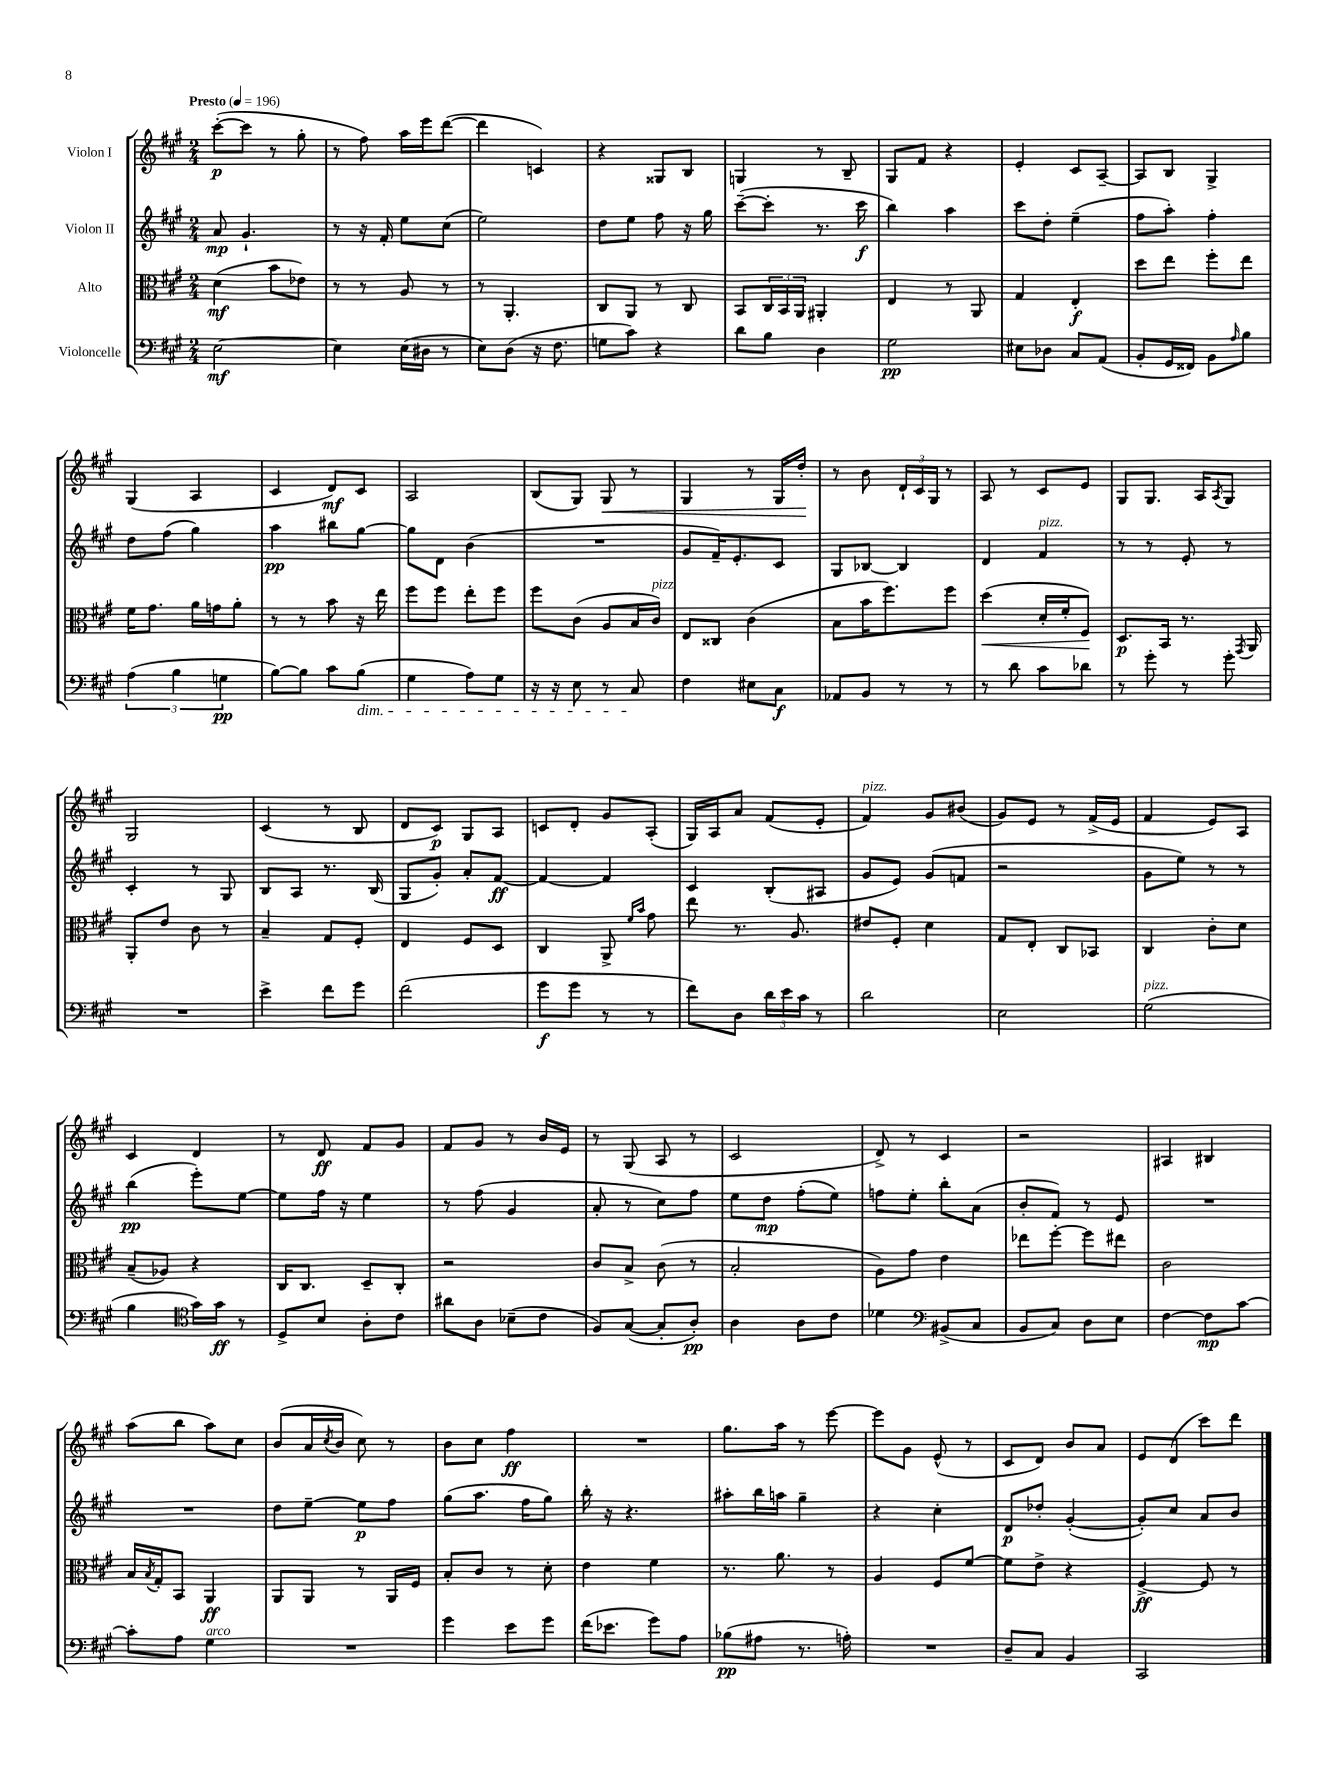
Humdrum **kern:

**kern	**dynam	**kern	**dynam	**kern	**dynam	**kern	**dynam
*part4	*part4	*part3	*part3	*part2	*part2	*part1	*part1
*staff4	*staff4	*staff3	*staff3	*staff2	*staff2	*staff1	*staff1
*I"Violoncelle	*	*I"Alto	*	*I"Violon II	*	*I"Violon I	*
*clefF4	*	*clefC3	*	*clefG2	*	*clefG2	*
*k[f#c#g#]	*	*k[f#c#g#]	*	*k[f#c#g#]	*	*k[f#c#g#]	*
*M2/4	*	*M2/4	*	*M2/4	*	*M2/4	*
*MM196	*	*MM196	*	*MM196	*	*MM196	*
=1	=1	=1	=1	=1	=1	=1	=1
!	!	!	!	!	!	!LO:TX:a:B:t=Presto	!
[2E\	mf	(4d\	mf	8a/	mp	([8ccc#'\L	p
.	.	.	.	4.g#`/	.	8ccc#\J]	.
.	.	8b\L	.	.	.	8r	.
.	.	8e-X\J)	.	.	.	8gg#'\	.
=2	=2	=2	=2	=2	=2	=2	=2
4E\]	.	8r	.	8r	.	8r	.
.	.	8r	.	16r	.	8ff#\)	.
.	.	.	.	16f#'/	.	.	.
(16E\LL	.	8A/	.	8ee\L	.	16aa\LL	.
16D#X\JJ	.	.	.	.	.	16eee\J	.
8r	.	8r	.	(8cc#\J	.	([8ddd\J	.
=3	=3	=3	=3	=3	=3	=3	=3
8E\L)	.	8r	.	2ee\)	.	4ddd\]	.
(8D\J	.	4.AA'/	.	.	.	.	.
16r	.	.	.	.	.	4cn/)	.
8.F#\	.	.	.	.	.	.	.
=4	=4	=4	=4	=4	=4	=4	=4
8Gn\L	.	8C#/L	.	8dd\L	.	4r	.
8c#\J)	.	8AA/J	.	8ee\J	.	.	.
4r	.	8r	.	8ff#\	.	8G##X/L	.
.	.	8C#/	.	16r	.	8B/J	.
.	.	.	.	16gg#\	.	.	.
=5	=5	=5	=5	=5	=5	=5	=5
8d\L	.	8BB/L	.	([8ccc#~\L	.	4Gn/	.
8B\J	.	24C#/L	.	8ccc#'\J]	.	.	.
.	.	24BB/	.	.	.	.	.
.	.	24AA/JJ	.	.	.	.	.
4D\	.	4AA#X'/	.	8.r	.	8r	.
.	.	.	.	.	.	8B~/	.
.	.	.	.	16ccc#\	f	.	.
=6	=6	=6	=6	=6	=6	=6	=6
2G#\	pp	4E/	.	4bb\)	.	8G#/L	.
.	.	.	.	.	.	8f#/J	.
.	.	8r	.	4aa\	.	4r	.
.	.	8AA/	.	.	.	.	.
=7	=7	=7	=7	=7	=7	=7	=7
8E#X\L	.	4G#/	.	8ccc#\L	.	4e'/	.
8D-X\J	.	.	.	8dd'\J	.	.	.
8C#/L	.	4E'/	f	(4ee~\	.	8c#/L	.
(8AA/J	.	.	.	.	.	[8A~/J	.
=8	=8	=8	=8	=8	=8	=8	=8
8BB'/L	.	8dd\L	.	8ff#\L	.	8A/L]	.
16GG#/L	.	8ee\J	.	8aa'\J)	.	8B/J	.
16FF##X/JJ)	.	.	.	.	.	.	.
8BB\L	.	8ff#'\L	.	4ff#'\	.	4G#^/	.
16qqA/	.	.	.	.	.	.	.
8B\J	.	8ee\J	.	.	.	.	.
!!LO:LB:g=z
=9	=9	=9	=9	=9	=9	=9	=9
(6A\	.	16f#\KL	.	8dd\L	.	(4G#/	.
.	.	8.g#\J	.	.	.	.	.
.	.	.	.	(8ff#\J	.	.	.
6B\	.	.	.	.	.	.	.
.	.	16a\LL	.	4gg#\)	.	4A/	.
.	.	16gn\J	.	.	.	.	.
6Gn\	pp	.	.	.	.	.	.
.	.	8a'\J	.	.	.	.	.
=10	=10	=10	=10	=10	=10	=10	=10
[8B\L)	.	8r	.	4aa\	pp	4c#/	.
8B\J]	.	8r	.	.	.	.	.
8c#\L	.	8b\	.	8bb#X\L	.	8d/L)	mf
!LO:TX:b:i:t=dim.	!	!	!	!	!	!	!
(8B\J	.	16r	.	[8gg#\J	.	8c#/J	.
.	.	16ee\	.	.	.	.	.
=11	=11	=11	=11	=11	=11	=11	=11
4G#\	.	8ff#\L	.	8gg#\L]	.	2A/	.
.	.	8ff#\J	.	8d\J	.	.	.
8A\L)	.	8ee'\L	.	(4b\	.	.	.
8G#\J	.	8ff#\J	.	.	.	.	.
=12	=12	=12	=12	=12	=12	=12	=12
16r	.	8ff#\L	.	2r	.	(8B/L	.
16r	.	.	.	.	.	.	.
8E\	.	(8c#\J	.	.	.	8G#/J)	.
!	!	!	!	!	!	!	!LO:HP:b
8r	.	8A/L	.	.	.	8G#/	<
8C#/	.	16B/L	.	.	.	8r	.
!	!	!LO:TX:a:i:t=pizz.	!	!	!	!	!
.	.	16c#/JJ)	.	.	.	.	.
=13	=13	=13	=13	=13	=13	=13	=13
4F#\	.	8E/L	.	8g#/L	.	4G#/	.
.	.	8C##X/J	.	16f#~/K)	.	.	.
.	.	.	.	8.e'/	.	.	.
8E#X\L	.	(4c#\	.	.	.	8r	.
8C#\J	f	.	.	8c#/J	.	16G#/LL	.
.	.	.	.	.	.	16dd'/JJ	.
.	.	.	.	.	.	.	[
=14	=14	=14	=14	=14	=14	=14	=14
8AA-X/L	.	8B\L	.	8G#/L	.	8r	.
8BB/J	.	16b\K	.	[8B-X/J	.	8b\	.
.	.	8.ff#\)	.	.	.	.	.
8r	.	.	.	4B-/]	.	24d`/LL	.
.	.	.	.	.	.	24c#/	.
.	.	.	.	.	.	24G#/JJ	.
8r	.	8ff#\J	.	.	.	8r	.
=15	=15	=15	=15	=15	=15	=15	=15
!	!	!	!LO:HP:b	!	!	!	!
8r	.	(4dd\	<	4d/	.	8A/	.
8d\	.	.	.	.	.	8r	.
!	!	!	!	!LO:TX:a:i:t=pizz.	!	!	!
8c#\L	.	16d'/LL	.	4f#/	.	8c#/L	.
.	.	16f#'/J	.	.	.	.	.
8d-X\J	.	8F#/J)	.	.	.	8e/J	.
.	.	.	[	.	.	.	.
=16	=16	=16	=16	=16	=16	=16	=16
8r	.	8.D/L	p	8r	.	8G#/L	.
8g#'\	.	.	.	8r	.	8.G#/J	.
.	.	16BB/Jk	.	.	.	.	.
8r	.	8.r	.	8e'/	.	.	.
.	.	.	.	.	.	16A/KL	.
.	.	.	.	.	.	8qA/	.
8g#'\	.	.	.	8r	.	8G#/J	.
.	.	8qGG#/	.	.	.	.	.
.	.	16AA/	.	.	.	.	.
!!LO:LB:g=z
=17	=17	=17	=17	=17	=17	=17	=17
2r	.	8AA'/L	.	4c#'/	.	2G#/	.
.	.	8e/J	.	.	.	.	.
.	.	8c#\	.	8r	.	.	.
.	.	8r	.	8G#/	.	.	.
=18	=18	=18	=18	=18	=18	=18	=18
4e^\	.	4B~/	.	8B/L	.	(4c#/	.
.	.	.	.	8A/J	.	.	.
8f#\L	.	8G#/L	.	8.r	.	8r	.
8g#\J	.	8F#'/J	.	.	.	8B/	.
.	.	.	.	(16B/	.	.	.
=19	=19	=19	=19	=19	=19	=19	=19
(2f#\	.	4E/	.	8G#/L	.	8d/L	.
.	.	.	.	8g#'/J)	.	8c#/J)	p
.	.	8F#/L	.	8a'/L	.	8G#/L	.
.	.	8D/J	.	[8f#/J	ff	8A/J	.
=20	=20	=20	=20	=20	=20	=20	=20
8g#\L	f	4C#/	.	4f#/_	.	8cn/L	.
8g#\J	.	.	.	.	.	8d'/J	.
8r	.	8AA^/	.	4f#/]	.	8g#/L	.
.	.	16qqf#/LL	.	.	.	.	.
.	.	16qqb/JJ	.	.	.	.	.
8r	.	8g#\	.	.	.	(8A'/J	.
=21	=21	=21	=21	=21	=21	=21	=21
8f#\L)	.	8ee\	.	4c#/	.	16G#/LL)	.
.	.	.	.	.	.	16A/J	.
8D\J	.	8.r	.	.	.	8a/J	.
24d\LL	.	.	.	(8B'/L	.	(8f#/L	.
24e\	.	.	.	.	.	.	.
.	.	8.A/	.	.	.	.	.
24c#\JJ	.	.	.	.	.	.	.
8r	.	.	.	8A#X/J	.	8e'/J	.
=22	=22	=22	=22	=22	=22	=22	=22
!	!	!	!	!	!	!LO:TX:a:i:t=pizz.	!
2d\	.	8e#X/L	.	8g#/L	.	4f#/)	.
.	.	8F#'/J	.	8e/J)	.	.	.
.	.	4d\	.	(8g#/L	.	8g#/L	.
.	.	.	.	8fn/J	.	(8b#X/J	.
=23	=23	=23	=23	=23	=23	=23	=23
2E\	.	8G#/L	.	2r	.	8g#/L)	.
.	.	8E'/J	.	.	.	8e/J	.
.	.	8C#/L	.	.	.	8r	.
.	.	8BB-X/J	.	.	.	(16f#^/LL	.
.	.	.	.	.	.	16e/JJ	.
=24	=24	=24	=24	=24	=24	=24	=24
!LO:TX:a:i:t=pizz.	!	!	!	!	!	!	!
(2G#\	.	4C#/	.	8g#\L	.	4f#/	.
.	.	.	.	8ee\J)	.	.	.
.	.	8c#'\L	.	8r	.	8e/L)	.
.	.	8d\J	.	8r	.	8A/J	.
!!LO:LB:g=z
=25	=25	=25	=25	=25	=25	=25	=25
4B\	.	(8B~/L	.	(4bb\	pp	4c#/	.
.	.	8A-X/J)	.	.	.	.	.
*clefC4	*	*	*	*	*	*	*
16g#\LL)	.	4r	.	8eee'\L)	.	4d/	.
16g#\JJ	ff	.	.	.	.	.	.
8r	.	.	.	[8ee\J	.	.	.
=26	=26	=26	=26	=26	=26	=26	=26
8D^/L	.	16C#/KL	.	8ee\L]	.	8r	.
.	.	8.C#/J	.	.	.	.	.
8B/J	.	.	.	16ff#\Jk	.	8d/	ff
.	.	.	.	16r	.	.	.
8A'\L	.	8D~/L	.	4ee\	.	8f#/L	.
8c#\J	.	8C#'/J	.	.	.	8g#/J	.
=27	=27	=27	=27	=27	=27	=27	=27
8a#X\L	.	2r	.	8r	.	8f#/L	.
8A\J	.	.	.	(8ff#\	.	8g#/J	.
(8B-X~\L	.	.	.	4g#/	.	8r	.
8c#\J	.	.	.	.	.	16b/LL	.
.	.	.	.	.	.	16e/JJ	.
=28	=28	=28	=28	=28	=28	=28	=28
8F#/L)	.	8c#/L	.	8a'/	.	8r	.
([8G#/J	.	8B^/J	.	8r	.	(8G#/	.
8G#'/L]	.	(8c#\	.	8cc#\L)	.	8A/	.
8A'/J)	pp	8r	.	8ff#\J	.	8r	.
=29	=29	=29	=29	=29	=29	=29	=29
4A\	.	2B'/	.	8ee\L	.	2c#/	.
.	.	.	.	8dd\J	mp	.	.
8A\L	.	.	.	(8ff#'\L	.	.	.
8c#\J	.	.	.	8ee\J)	.	.	.
=30	=30	=30	=30	=30	=30	=30	=30
4d-X\	.	8A\L)	.	8ffn\L	.	8d^/)	.
.	.	8g#\J	.	8ee'\J	.	8r	.
*clefF4	*	*	*	*	*	*	*
(8BB#X^/L	.	4e\	.	8bb'\L	.	4c#/	.
8C#/J	.	.	.	(8a\J	.	.	.
=31	=31	=31	=31	=31	=31	=31	=31
8BB/L	.	8ee-X\L	.	8b'/L	.	2r	.
8C#/J)	.	[8ff#'\J	.	8f#/J)	.	.	.
8D\L	.	8ff#\L]	.	8r	.	.	.
8E\J	.	8ee#X\J	.	8e/	.	.	.
=32	=32	=32	=32	=32	=32	=32	=32
[4F#\	.	2c#\	.	2r	.	4A#X/	.
8F#\L]	mp	.	.	.	.	4B#X/	.
[8c#\J	.	.	.	.	.	.	.
!!LO:LB:g=z
=33	=33	=33	=33	=33	=33	=33	=33
8c#'\L]	.	16B/LL	.	2r	.	(8aa\L	.
.	.	8qB/	.	.	.	.	.
.	.	16G#'/J	.	.	.	.	.
8A\J	.	8BB/J	.	.	.	8bb\J	.
!LO:TX:a:i:t=arco	!	!	!	!	!	!	!
4G#\	.	4AA/	ff	.	.	8aa\L)	.
.	.	.	.	.	.	8cc#\J	.
=34	=34	=34	=34	=34	=34	=34	=34
2r	.	8AA/L	.	8dd\L	.	(8b/L	.
.	.	8AA/J	.	[8ee~\J	.	16a/L	.
.	.	.	.	.	.	8qcc#/	.
.	.	.	.	.	.	16b/JJ	.
.	.	8r	.	8ee\L]	p	8cc#\)	.
.	.	16AA/LL	.	8ff#\J	.	8r	.
.	.	16F#/JJ	.	.	.	.	.
=35	=35	=35	=35	=35	=35	=35	=35
4g#\	.	8B'/L	.	(8gg#\L	.	8b\L	.
.	.	8c#/J	.	8.aa\J	.	8cc#\J	.
8e\L	.	8r	.	.	.	4ff#\	ff
.	.	.	.	16ff#\KL	.	.	.
8g#\J	.	8d'\	.	8gg#\J)	.	.	.
=36	=36	=36	=36	=36	=36	=36	=36
(16f#\KL	.	4e\	.	16bb'\	.	2r	.
8.e-X\J	.	.	.	16r	.	.	.
.	.	.	.	4.r	.	.	.
8g#\L)	.	4f#\	.	.	.	.	.
8A\J	.	.	.	.	.	.	.
=37	=37	=37	=37	=37	=37	=37	=37
(8B-X\L	pp	8.r	.	8aa#X'\L	.	8.gg#\L	.
8A#X\J	.	.	.	16bb\L	.	.	.
.	.	8.a\	.	16aan\JJ	.	16aa\Jk	.
8.r	.	.	.	4gg#~\	.	8r	.
.	.	8r	.	.	.	[8eee\	.
16An'\)	.	.	.	.	.	.	.
=38	=38	=38	=38	=38	=38	=38	=38
2r	.	4A/	.	4r	.	8eee\L]	.
.	.	.	.	.	.	8g#\J	.
.	.	8F#/L	.	4cc#'\	.	(8e^^/	.
.	.	[8f#/J	.	.	.	8r	.
=39	=39	=39	=39	=39	=39	=39	=39
8D~/L	.	8f#\L]	.	8d/L	p	8c#/L	.
8C#/J	.	8e^\J	.	8dd-X'/J	.	8d/J)	.
4BB/	.	4r	.	([4g#'/	.	8b/L	.
.	.	.	.	.	.	8a/J	.
=40	=40	=40	=40	=40	=40	=40	=40
2CC#/	.	[4F#^/	ff	8g#'/L])	.	8e/L	.
.	.	.	.	8cc#/J	.	(8d/J	.
.	.	8F#/]	.	8a/L	.	8ccc#\L)	.
.	.	8r	.	8b/J	.	8ddd\J	.
==	==	==	==	==	==	==	==
*-	*-	*-	*-	*-	*-	*-	*-
